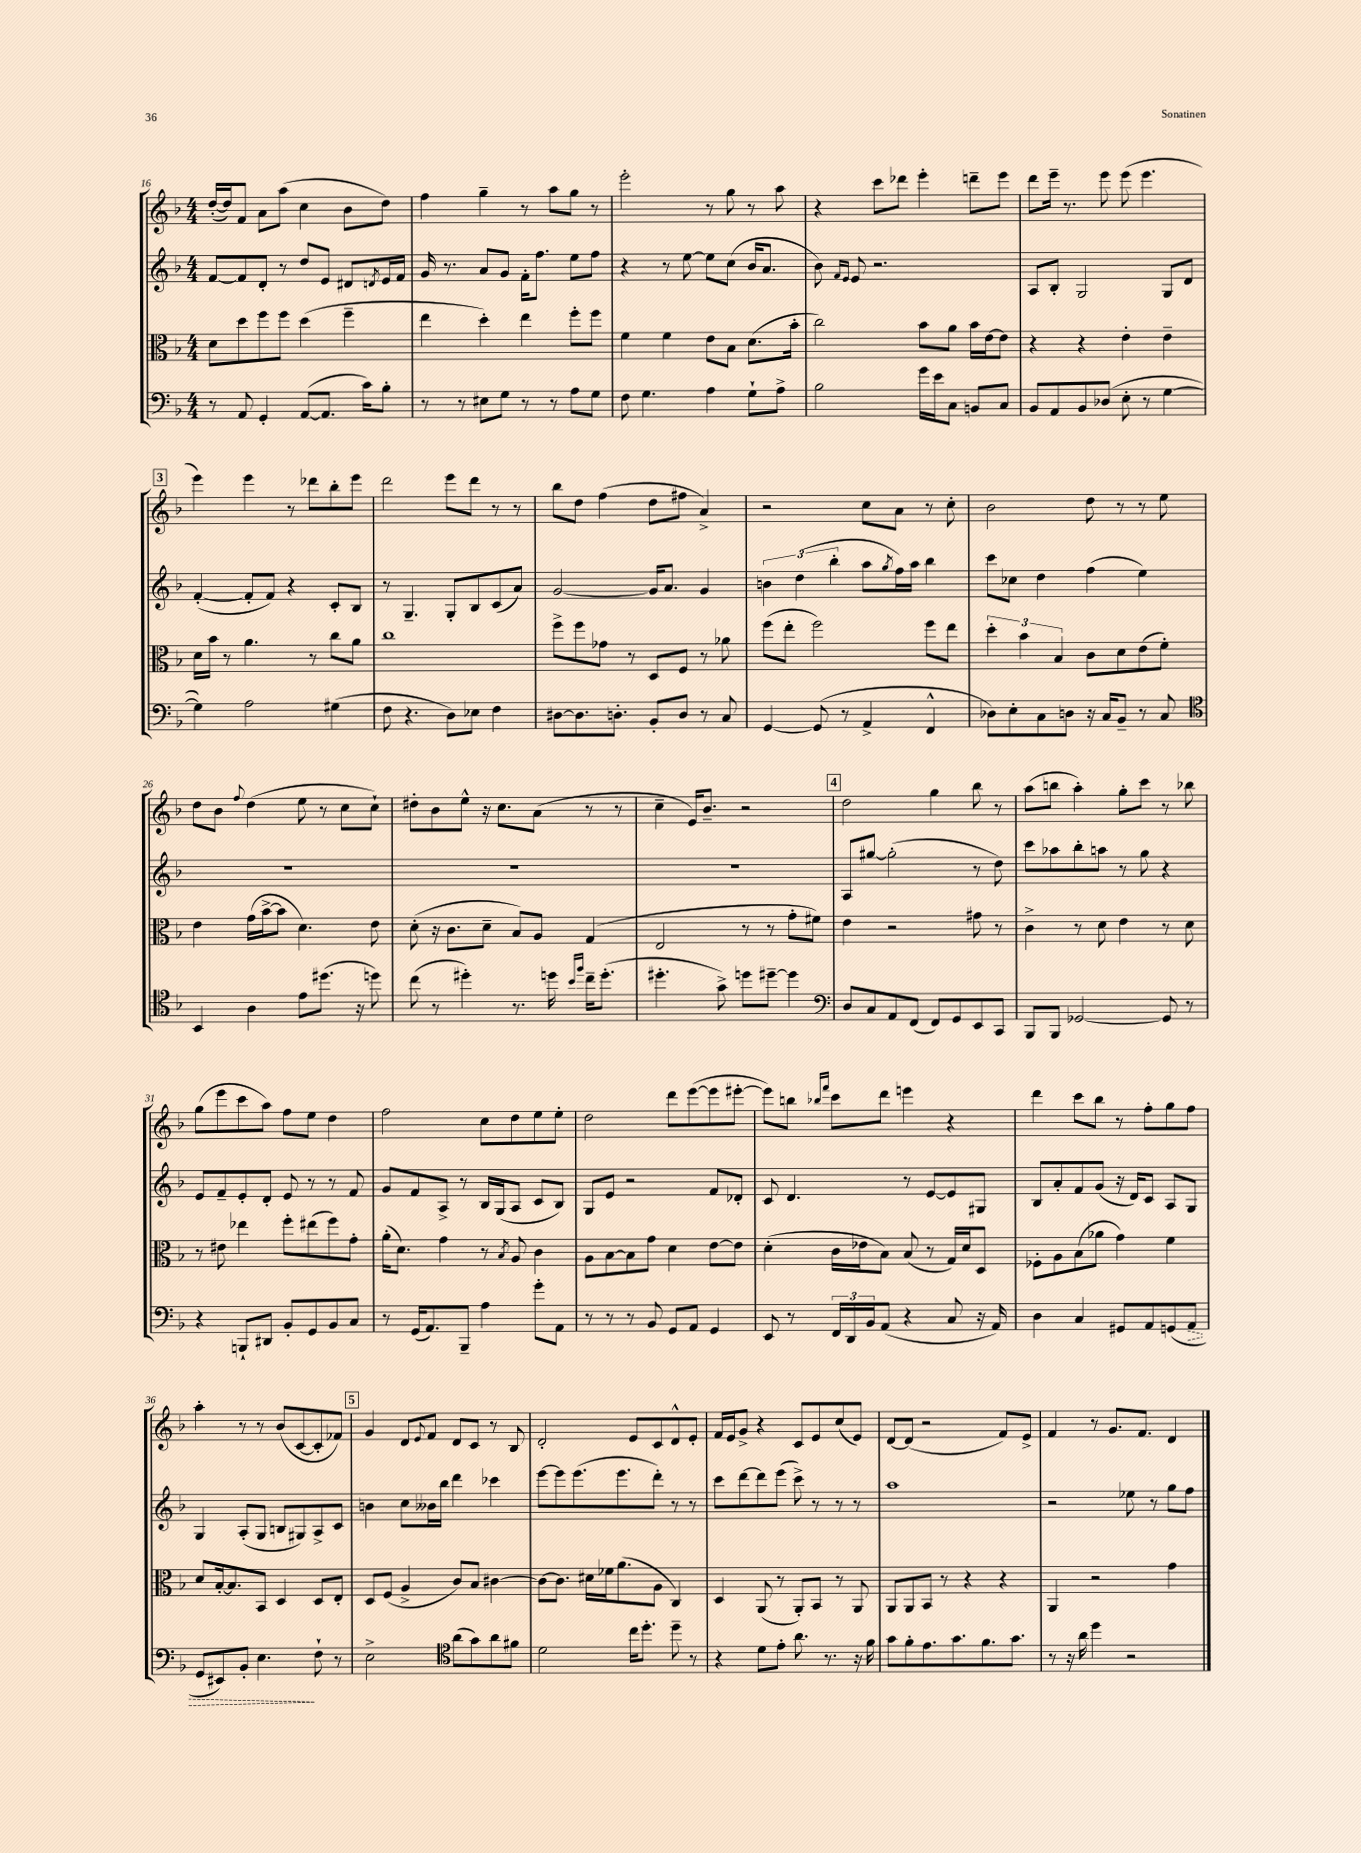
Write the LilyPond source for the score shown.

<<
\new StaffGroup <<
\new Staff = "s0" {
    \clef treble \key f \major \numericTimeSignature \time 4/4
    d''16~-.( d''16) f'8 a'8 a''8( c''4 bes'8 d''8) |
    f''4 g''4-- r8 a''8 g''8 r8 |
    e'''2-. r8 g''8 r8 a''8 |
    r4 c'''8 des'''8 e'''4-. d'''8-- e'''8 |
    d'''8 e'''16-- r8. e'''8 e'''8( e'''4. |
    \mark \markup { \box "3" } e'''4) e'''4 r8 des'''8 bes''8-. e'''8 |
    d'''2 e'''8 d'''8 r8 r8 |
    bes''8 d''8 f''4( d''8 fis''8 a'4->) |
    r2 c''8 a'8 r8 c''8-. |
    bes'2 d''8 r8 r8 e''8 |
    d''8 bes'8 \appoggiatura { f''8 } d''4( e''8 r8 c''8 c''8-!) |
    dis''8-. bes'8 e''8-^ r16 c''8. a'8( r8 r8 |
    c''4-- e'16) bes'8.-- r2 |
    \mark \markup { \box "4" } d''2 g''4 bes''8 r8 |
    a''8( b''8 a''4-.) g''8-. c'''8 r8 bes''8 |
    g''8( e'''8 c'''8 a''8) f''8 e''8 d''4 |
    f''2 c''8 d''8 e''8 e''8-. |
    d''2 d'''8 e'''8~( e'''8 eis'''8~-. |
    eis'''8) b''8 \grace { bes''16 f'''16 } c'''8 d'''8 e'''4 r4 |
    d'''4 c'''8 bes''8 r8 f''8-. g''8 f''8 |
    a''4-. r8 r8 bes'8( c'8~ c'8-. fes'8) |
    \mark \markup { \box "5" } g'4 d'8 \appoggiatura { e'8 } f'8 d'8 c'8 r8 bes8 |
    d'2-. e'8 c'8 d'8-^ e'8-. |
    f'16 e'16 g'8-> r4 c'8 e'8 c''8( e'8) |
    d'8~ d'8( r2 f'8) e'8-> |
    f'4 r8 g'8. f'8. d'4 \bar "|." |
}
\new Staff = "s1" {
    \clef treble \key f \major \numericTimeSignature \time 4/4
    f'8~ f'8 d'8-. r8 d''8 e'8 dis'8 \acciaccatura { d'8 } e'16 f'16 |
    g'16 r8. a'8 g'8 f'16-. f''8. e''8 f''8 |
    r4 r8 e''8~ e''8 c''8( bes'16 a'8. |
    bes'8) \grace { f'16 e'16 } e'8 r2. |
    a8 bes8-. g2 g8 d'8 |
    \mark \markup { \box "3" } f'4~-.( f'8-. f'8) r4 c'8-. bes8 |
    r8 g4.-- g8-. bes8 c'8( a'8) |
    g'2~ g'16 a'8. g'4 |
    \tuplet 3/2 { b'4 d''4( bes''4-. } a''8 \acciaccatura { g''8 } f''16) a''16 bes''4 |
    c'''8 ces''8 d''4 f''4( e''4) |
    R1 |
    R1 |
    R1 |
    \mark \markup { \box "4" } a8 gis''8~ gis''2-.( r8 d''8) |
    c'''8 aes''8 bes''8-. a''8 r8 g''8 r4 |
    e'8 f'8-- e'8-. d'8-. e'8 r8 r8 f'8 |
    g'8 f'8 a8-> r8 bes16 g16( a8 c'8 bes8) |
    g8 e'8 r2 f'8 des'8-. |
    c'8 d'4. r8 e'8~ e'8 gis8 |
    bes8 a'8-. f'8 g'8( r16 d'16) c'8 a8 g8 |
    g4 a8-.( g8 b8 gis8) a8-> c'8 |
    \mark \markup { \box "5" } b'4 c''8 beses'16 bes''16 d'''4 ces'''4 |
    e'''8~ e'''8 e'''8.( e'''8. d'''8-.) r8 r8 |
    c'''8 d'''8~ d'''8 e'''8( c'''8->) r8 r8 r8 |
    a''1 |
    r2 ees''8 r8 g''8 f''8 \bar "|." |
}
\new Staff = "s2" {
    \clef alto \key f \major \numericTimeSignature \time 4/4
    d'8 d''8 f''8 f''8 d''4( f''4-- |
    e''4 d''4-.) e''4 f''8-. f''8 |
    f'4 f'4 e'8 bes8 d'8.( bes'16-. |
    c''2) bes'8 a'8 bes'16 e'16~ e'8 |
    r4 r4 e'4-. e'4-- |
    \mark \markup { \box "3" } d'16 bes'16 r8 a'4. r8 c''8 a'8 |
    c''1 |
    f''8-> f''8 ges'8 r8 d8 f8 r8 aes'8 |
    f''8( e''8-. f''2) f''8 e''8 |
    \tuplet 3/2 { d''4-. bes'4 bes4 } c'8 d'8 e'8( f'8-.) |
    e'4 g'16( bes'16~-> bes'8 d'4.) e'8 |
    d'8-.( r16 c'8. d'8-- bes8) a8 g4( |
    e2 r8 r8 g'8-. fis'8) |
    \mark \markup { \box "4" } e'4 r2 gis'8 r8 |
    c'4-> r8 d'8 e'4 r8 d'8 |
    r8 eis'8 ees''4 f''8-. eis''8( f''8) g'8-. |
    a'16-.( d'8.) g'4 r8 \acciaccatura { bes8 } a8 c'4 |
    a8 bes8~ bes8 g'8 d'4 e'8~ e'8 |
    d'4-.( c'16 ees'16 bes8) bes8( r8 g16) d'16 d8 |
    fes8-. a8 bes8( aes'8 g'4) f'4 |
    d'8 bes16~-. bes8. bes,8 d4 d8 e8-. |
    \mark \markup { \box "5" } d8 f8( a4-> c'8) bes8 cis'4~ |
    cis'8~ cis'8. dis'16 fes'16 a'8.( a8 c4) |
    d4 a,8( r8 a,8-.) bes,8 r8 a,8 |
    a,8 a,8 bes,8 r8 r4 r4 |
    a,4 r2 g'4 \bar "|." |
}
\new Staff = "s3" {
    \clef bass \key f \major \numericTimeSignature \time 4/4
    r8 a,8 g,4-. a,8~( a,8. c'16) bes8-. |
    r8 r8 eis8 g8 r8 r8 a8 g8 |
    f8 g4. a4 g8-! a8-> |
    bes2 g'16 e'16 c8 b,8 c8 |
    bes,8 a,8 bes,8 des8( e8-. r8 g4~ |
    \mark \markup { \box "3" } g4) a2 gis4( |
    f8 r4. d8) ees8 f4 |
    dis8~ dis8. d8.-. bes,8-. d8 r8 c8 |
    g,4~ g,8( r8 a,4-> f,4-^ |
    des8) e8-. c8 d8 r16 c16 bes,8-- r8 c8 |
    \clef tenor bes,4 a4 e'8 dis''8.( r16 d''8) |
    c''8( r8 dis''4-.) r8. d''16 \grace { bes'16 f''16 } c''16-- d''8.-.( |
    dis''4.-. g'8->) d''8 dis''8~-- dis''4 |
    \mark \markup { \box "4" } \clef bass d8 c8 a,8 f,8( f,8) g,8 e,8 c,8 |
    bes,,8 bes,,8 ges,2~ ges,8 r8 |
    r4 b,,8-! dis,8 bes,8-. g,8 bes,8 c8 |
    r8 g,16( a,8.) bes,,8-- a4 g'8-. a,8 |
    r8 r8 r8 bes,8 g,8 a,8 g,4 |
    e,8 r8 \tuplet 3/2 { f,16 d,16 bes,16 } a,8( r4 c8 r16 a,16) |
    d4 c4 gis,8 a,8 g,8( \once \override Hairpin.style = #'dashed-line a,8\> |
    g,8 eis,8) bes,8-. e4.\! f8-! r8 |
    \mark \markup { \box "5" } e2-> \clef tenor a'8( g'8) a'8 fis'8 |
    d'2 c''16 d''8.-. d''8-- r8 |
    r4 d'8 e'8-. a'8. r8. r16 f'16 |
    g'8 f'8-. e'8. g'8. f'8. g'8. |
    r8 r16 a'16 d''4 r2 \bar "|." |
}
>>
>>
\layout { \context { \Score currentBarNumber = #16 } }
